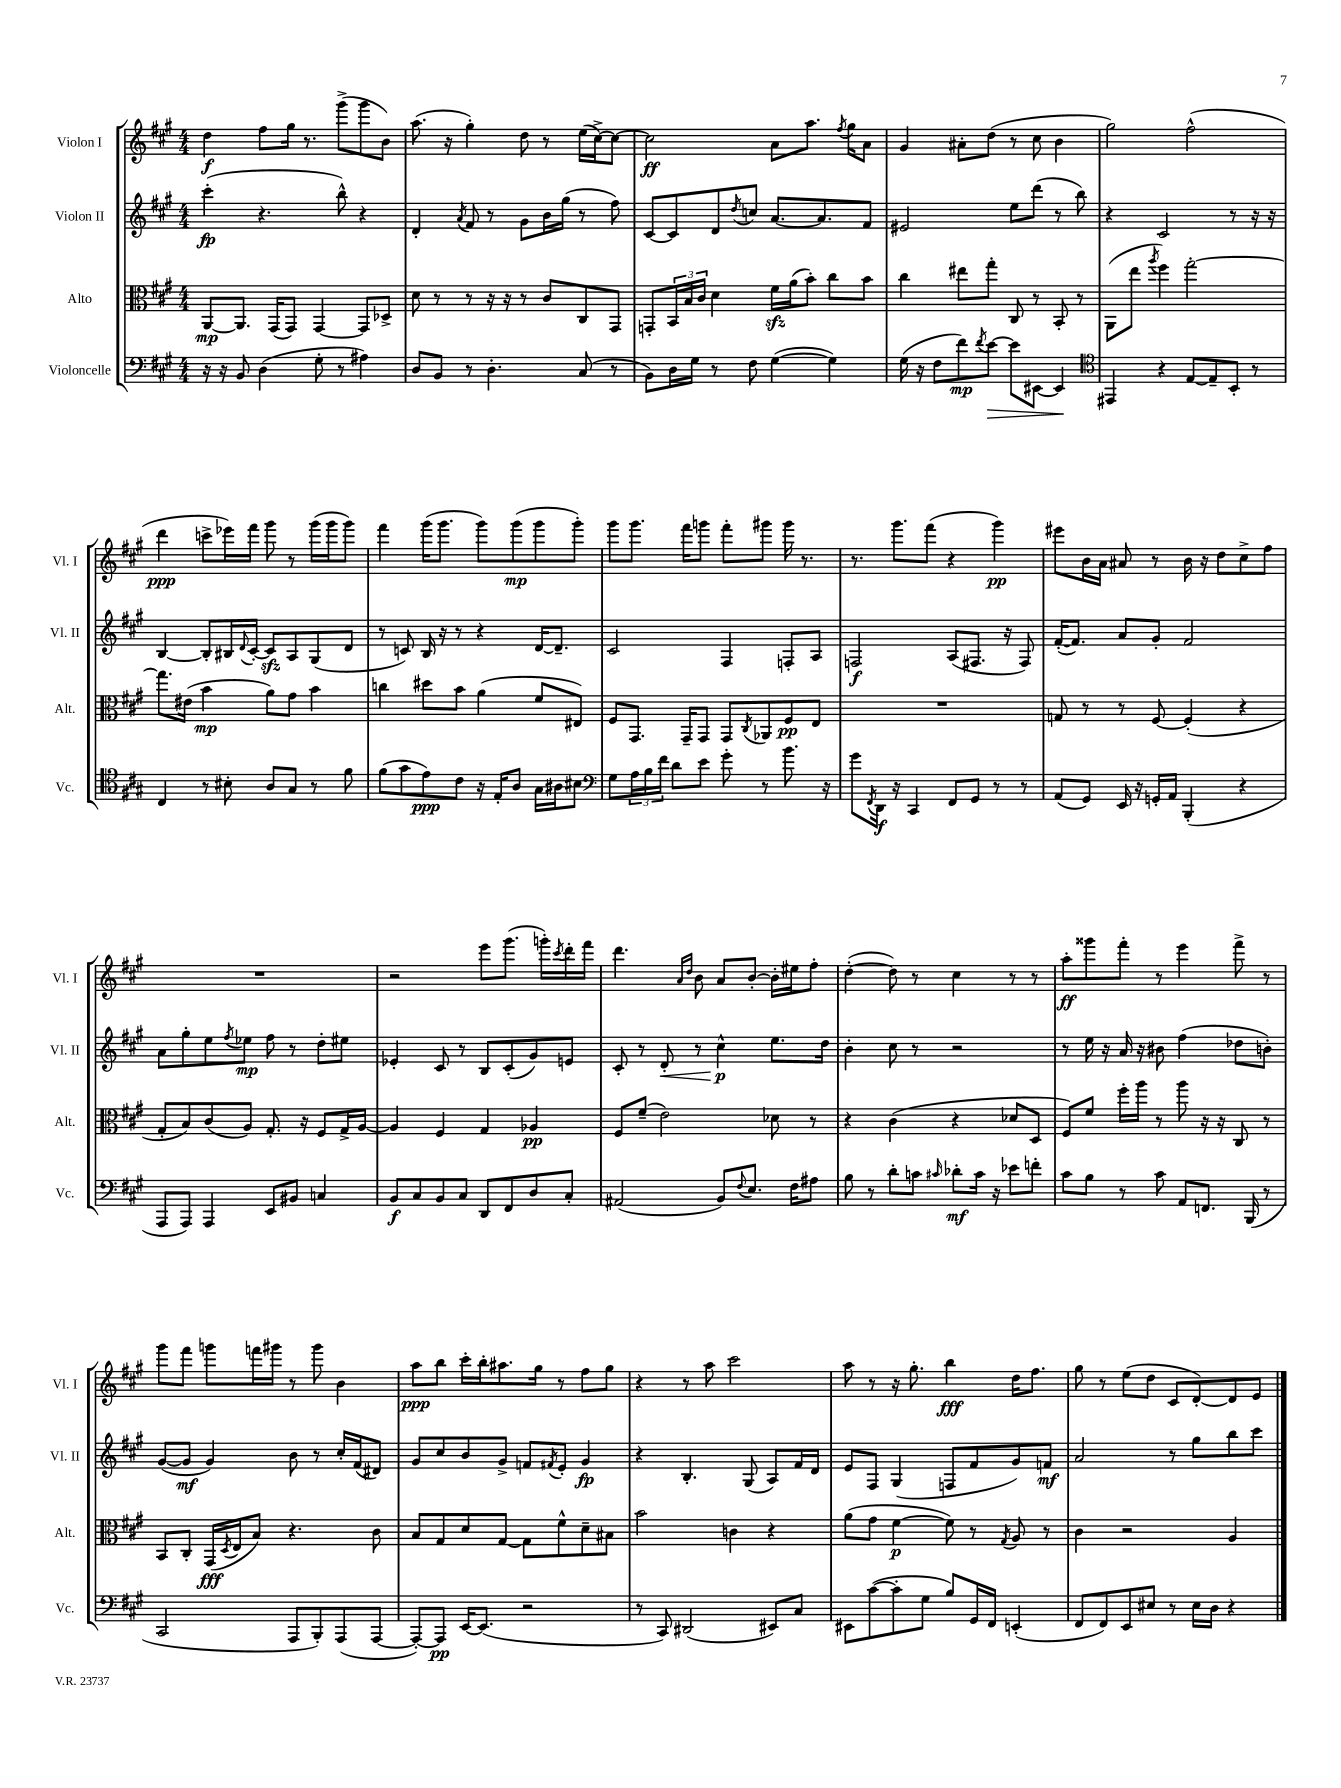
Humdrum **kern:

**kern	**dynam	**kern	**dynam	**kern	**dynam	**kern	**dynam
*part4	*part4	*part3	*part3	*part2	*part2	*part1	*part1
*staff4	*staff4	*staff3	*staff3	*staff2	*staff2	*staff1	*staff1
*I"Violoncelle	*	*I"Alto	*	*I"Violon II	*	*I"Violon I	*
*I'Vc.	*	*I'Alt.	*	*I'Vl. II	*	*I'Vl. I	*
*clefF4	*	*clefC3	*	*clefG2	*	*clefG2	*
*k[f#c#g#]	*	*k[f#c#g#]	*	*k[f#c#g#]	*	*k[f#c#g#]	*
*M4/4	*	*M4/4	*	*M4/4	*	*M4/4	*
=1	=1	=1	=1	=1	=1	=1	=1
16r	.	[8AA/L	mp	(4ccc#'\	fp	4dd\	f
16r	.	.	.	.	.	.	.
8BB/	.	8.AA/J]	.	.	.	.	.
(4D\	.	.	.	4.r	.	8ff#\L	.
.	.	(16GG#/KL	.	.	.	.	.
.	.	8GG#/J)	.	.	.	16gg#\Jk	.
.	.	.	.	.	.	8.r	.
8G#'\	.	[4GG#/	.	.	.	.	.
8r	.	.	.	8bb^^\)	.	(8ggg#^\L	.
4A#X\)	.	8GG#/L]	.	4r	.	8ggg#\	.
.	.	8D-X^/J	.	.	.	8b\J)	.
=2	=2	=2	=2	=2	=2	=2	=2
8D/L	.	8d\	.	4d'/	.	(8.aa\	.
8BB/J	.	8r	.	.	.	.	.
.	.	.	.	.	.	16r	.
.	.	.	.	8qa/	.	.	.
8r	.	8r	.	8f#/	.	4gg#'\)	.
4.D'\	.	16r	.	8r	.	.	.
.	.	16r	.	.	.	.	.
.	.	8r	.	8g#\L	.	8dd\	.
.	.	8c#/L	.	16b\L	.	8r	.
.	.	.	.	(16gg#\JJ	.	.	.
(8C#/	.	8C#/	.	8r	.	(16ee\LL	.
.	.	.	.	.	.	[16cc#^\J)	.
8r	.	8GG#/J	.	8ff#\)	.	8cc#\J_	.
=3	=3	=3	=3	=3	=3	=3	=3
8BB\L)	.	8GGn'/L	.	[8c#/L	.	2cc#\]	ff
16D\L	.	24BB/L	.	8c#/]	.	.	.
.	.	24B/	.	.	.	.	.
16G#\JJ	.	.	.	.	.	.	.
.	.	24c#/JJ	.	.	.	.	.
8r	.	4d\	.	8d/	.	.	.
.	.	.	.	8qdd/	.	.	.
8F#\	.	.	.	8ccn/J	.	.	.
([4G#\	.	16f#zz\LL	.	[8.a/L	.	8a\L	.
.	.	(16a\J	.	.	.	.	.
.	.	8b'\J)	.	.	.	8.aa\J	.
.	.	.	.	8.a/]	.	.	.
4G#\])	.	8cc#\L	.	.	.	.	.
.	.	.	.	.	.	8qff#/	.
.	.	.	.	.	.	16gg#\KL	.
.	.	8b\J	.	8f#/J	.	8a\J	.
=4	=4	=4	=4	=4	=4	=4	=4
(16G#\	.	4cc#\	.	2e#X/	.	4g#/	.
16r	.	.	.	.	.	.	.
8F#\L	.	.	.	.	.	.	.
8f#\)	mp	8ee#X\L	.	.	.	8a#X'\L	.
8qf#/	.	.	.	.	.	.	.
!	!LO:HP:b	!	!	!	!	!	!
[8e\J	>	8gg#'\J	.	.	.	(8dd\J	.
8e\L]	.	8C#/	.	8ee\L	.	8r	.
[8EE#X\J	.	8r	.	(8ddd\J	.	8cc#\	.
4EE#/]	.	8BB'/	.	8r	.	4b\	.
.	.	8r	.	8bb\)	.	.	.
.	]	.	.	.	.	.	.
=5	=5	=5	=5	=5	=5	=5	=5
*clefC4	*	*	*	*	*	*	*
4EE#X/	.	(8AA\L	.	4r	.	2gg#\)	.
.	.	8ee\J	.	.	.	.	.
.	.	8qaa/	.	.	.	.	.
4r	.	4ff#\)	.	2c#/	.	.	.
[8E/L	.	[2gg#'\	.	.	.	(2ff#^^\	.
8E~/]	.	.	.	.	.	.	.
8BB'/J	.	.	.	8r	.	.	.
8r	.	.	.	16r	.	.	.
.	.	.	.	16r	.	.	.
!!LO:LB:g=z
=6	=6	=6	=6	=6	=6	=6	=6
4C#/	.	8.gg#\L]	.	[4B/	.	4ddd\	ppp
.	.	(16e#X\Jk	.	.	.	.	.
8r	.	4b\	mp	8B'/L]	.	8cccn^\L	.
8B#X'\	.	.	.	16B#X/L	.	16eee-X\L)	.
.	.	.	.	8qqd/	.	.	.
.	.	.	.	[16c#'/JJ	.	16fff#\JJ	.
8A/L	.	8a\L)	.	8c#zz/L]	.	8ggg#\	.
8G#/J	.	8g#\J	.	8A/	.	8r	.
8r	.	4b\	.	(8G#/	.	(16ggg#\LL	.
.	.	.	.	.	.	16ggg#\J	.
8f#\	.	.	.	8d/J	.	8ggg#\J)	.
=7	=7	=7	=7	=7	=7	=7	=7
(8f#\L	.	4ccn\	.	8r	.	4fff#\	.
8g#\	.	.	.	8cn/)	.	.	.
8e\)	ppp	8dd#X\L	.	16B/	.	(16ggg#\KL	.
.	.	.	.	16r	.	8.ggg#\J	.
8c#\J	.	8b\J	.	8r	.	.	.
16r	.	(4a\	.	4r	.	8ggg#\L)	.
16E'/KL	.	.	.	.	.	.	.
8A/J	.	.	.	.	.	(8ggg#\	mp
16G#\LL	.	8f#/L	.	[16d/KL	.	8ggg#\	.
16A#X\J	.	.	.	8.d~/J]	.	.	.
8B#X\J	.	8E#X/J)	.	.	.	8ggg#'\J)	.
=8	=8	=8	=8	=8	=8	=8	=8
*clefF4	*	*	*	*	*	*	*
8G#\L	.	8F#/L	.	2c#/	.	8ggg#\L	.
24A\L	.	8.GG#/J	.	.	.	8.ggg#\J	.
24B\	.	.	.	.	.	.	.
24f#\JJ	.	.	.	.	.	.	.
8d\L	.	.	.	.	.	.	.
.	.	16GG#~/KL	.	.	.	16fff#\KL	.
8e\J	.	8GG#/J	.	.	.	8gggn\J	.
8g#'\	.	8GG#/L	.	4F#/	.	8fff#'\L	.
.	.	8qC#/	.	.	.	.	.
8r	.	8AA-X/	.	.	.	8ggg#X\J	.
8.b\	.	8F#/	pp	8Fn'/L	.	16ggg#\	.
.	.	.	.	.	.	8.r	.
.	.	8E/J	.	8A/J	.	.	.
16r	.	.	.	.	.	.	.
=9	=9	=9	=9	=9	=9	=9	=9
8g#\L	.	1r	.	2Fn/	f	8.r	.
8qFF#/	.	.	.	.	.	.	.
16DD\Jk	f	.	.	.	.	.	.
16r	.	.	.	.	.	8.ggg#\L	.
4CC#/	.	.	.	.	.	.	.
.	.	.	.	.	.	(8fff#\J	.
8FF#/L	.	.	.	(8A/L	.	4r	.
8GG#/J	.	.	.	8.F#X/J	.	.	.
8r	.	.	.	.	.	4ggg#\)	pp
.	.	.	.	16r	.	.	.
8r	.	.	.	8F#/)	.	.	.
=10	=10	=10	=10	=10	=10	=10	=10
(8AA/L	.	8Gn/	.	([16f#'/KL	.	8eee#X\L	.
.	.	.	.	8.f#/J])	.	.	.
8GG#/J)	.	8r	.	.	.	16b\L	.
.	.	.	.	.	.	16a\JJ	.
16EE/	.	8r	.	8a/L	.	8a#X/	.
16r	.	.	.	.	.	.	.
16GGn'/LL	.	[8F#/	.	8g#'/J	.	8r	.
16AA/JJ	.	.	.	.	.	.	.
(4BBB'/	.	(4F#'/]	.	2f#/	.	16b\	.
.	.	.	.	.	.	16r	.
.	.	.	.	.	.	8dd\L	.
4r	.	4r	.	.	.	8cc#^\	.
.	.	.	.	.	.	8ff#\J	.
!!LO:LB:g=z
=11	=11	=11	=11	=11	=11	=11	=11
8AAA/L	.	8G#'/L	.	8a\L	.	1r	.
8AAA/J)	.	8B/)	.	8gg#'\	.	.	.
4AAA/	.	(8c#/	.	8ee\	.	.	.
.	.	.	.	8qff#/	.	.	.
.	.	8A/J)	.	8ee-X\J	mp	.	.
8EE/L	.	8.G#'/	.	8ff#\	.	.	.
8BB#X/J	.	.	.	8r	.	.	.
.	.	16r	.	.	.	.	.
4Cn/	.	8F#/L	.	8dd'\L	.	.	.
.	.	16G#^/L	.	8ee#X\J	.	.	.
.	.	[16A/JJ	.	.	.	.	.
=12	=12	=12	=12	=12	=12	=12	=12
8BB/L	f	4A/]	.	4e-X'/	.	2r	.
8C#/	.	.	.	.	.	.	.
8BB/	.	4F#/	.	8c#/	.	.	.
8C#/J	.	.	.	8r	.	.	.
8DD/L	.	4G#/	.	8B/L	.	8eee\L	.
8FF#/	.	.	.	(8c#'/	.	(8.ggg#\J	.
8D/	.	4A-X/	pp	8g#/)	.	.	.
.	.	.	.	.	.	16gggn'\LL)	.
.	.	.	.	.	.	8qccc#/	.
8C#'/J	.	.	.	8en/J	.	16ddd'\	.
.	.	.	.	.	.	16fff#\JJ	.
=13	=13	=13	=13	=13	=13	=13	=13
(2AA#X/	.	8F#/L	.	8c#'/	.	4.ddd\	.
.	.	(8f#~/J	.	8r	.	.	.
!	!	!	!	!	!LO:HP:b	!	!
.	.	2e\)	.	8d'/	<	.	.
.	.	.	.	.	.	16qqa/LL	.
.	.	.	.	.	.	16qqdd/JJ	.
.	.	.	.	8r	.	8b\	.
8BB/L)	.	.	.	4cc#^^\	p	8a/L	.
8qqF#/	.	.	.	.	.	.	.
8.E/J	.	.	.	.	.	[8b'/J	.
.	.	8d-X\	.	8.ee\L	[	16b'\LL]	.
16F#\KL	.	.	.	.	.	16ee#X\J	.
8A#X\J	.	8r	.	.	.	8ff#'\J	.
.	.	.	.	16dd\Jk	.	.	.
=14	=14	=14	=14	=14	=14	=14	=14
8B\	.	4r	.	4b'\	.	([4dd'\	.
8r	.	.	.	.	.	.	.
8d'\L	.	(4c#\	.	8cc#\	.	8dd\])	.
8cn\J	.	.	.	8r	.	8r	.
16qqc#X/	.	.	.	.	.	.	.
8d-X'\L	mf	4r	.	2r	.	4cc#\	.
16c#\Jk	.	.	.	.	.	.	.
16r	.	.	.	.	.	.	.
8e-X\L	.	8d-X/L	.	.	.	8r	.
8fn'\J	.	8D/J	.	.	.	8r	.
=15	=15	=15	=15	=15	=15	=15	=15
8c#\L	.	8F#/L)	.	8r	.	8aa'\L	ff
8B\J	.	8f#/J	.	16ee\	.	8ggg##X\	.
.	.	.	.	16r	.	.	.
8r	.	16ff#'\LL	.	16a/	.	8fff#'\J	.
.	.	16aa\JJ	.	16r	.	.	.
8c#\	.	8r	.	8b#X\	.	8r	.
8AA/L	.	8aa\	.	(4ff#\	.	4eee\	.
8.FFn/J	.	16r	.	.	.	.	.
.	.	16r	.	.	.	.	.
.	.	8C#/	.	8dd-X\L	.	8fff#^\	.
(16BBB/	.	.	.	.	.	.	.
8r	.	8r	.	8bn'\J)	.	8r	.
!!LO:LB:g=z
=16	=16	=16	=16	=16	=16	=16	=16
2CC#/	.	8BB/L	.	([8g#/L	.	8ggg#\L	.
.	.	8C#'/J	.	8g#/J]	mf	8fff#\J	.
.	.	(16GG#/LL	fff	4g#/)	.	8gggn\L	.
.	.	8qD/	.	.	.	.	.
.	.	16E/J	.	.	.	.	.
.	.	8B/J)	.	.	.	16fffn\L	.
.	.	.	.	.	.	16ggg#X\JJ	.
8AAA/L	.	4.r	.	8b\	.	8r	.
8BBB'/)	.	.	.	8r	.	8ggg#\	.
(8AAA/	.	.	.	16cc#'/LL	.	4b\	.
.	.	.	.	(16f#/J	.	.	.
[8AAA/J	.	8c#\	.	8d#X/J)	.	.	.
=17	=17	=17	=17	=17	=17	=17	=17
8AAA'/L_)	.	8B/L	.	8g#/L	.	8aa\L	ppp
8AAA/J]	pp	8G#/	.	8cc#/	.	8bb\J	.
[16EE/KL	.	8d/	.	8b/	.	16ccc#'\LL	.
(8.EE/J]	.	.	.	.	.	16bb'\J	.
.	.	[8G#/J	.	8g#^/J	.	8.aa#X\	.
2r	.	8G#\L]	.	8fn/L	.	.	.
.	.	.	.	.	.	16gg#\Jk	.
.	.	.	.	8qf#X/	.	.	.
.	.	8f#^^\	.	8e'/J	.	8r	.
.	.	8d~\	.	4g#/	fp	8ff#\L	.
.	.	8B#X\J	.	.	.	8gg#\J	.
=18	=18	=18	=18	=18	=18	=18	=18
8r	.	2b\	.	4r	.	4r	.
8CC#/)	.	.	.	.	.	.	.
(2DD#X/	.	.	.	4.B'/	.	8r	.
.	.	.	.	.	.	8aa\	.
.	.	4cn\	.	.	.	2ccc#\	.
.	.	.	.	(8G#/	.	.	.
8EE#X/L)	.	4r	.	8A/L)	.	.	.
8C#/J	.	.	.	16f#/L	.	.	.
.	.	.	.	16d/JJ	.	.	.
=19	=19	=19	=19	=19	=19	=19	=19
8EE#X\L	.	(8a\L	.	8e/L	.	8aa\	.
([8c#\	.	8g#\J	.	8F#/J	.	8r	.
8c#'\]	.	[4f#\	p	(4G#/	.	16r	.
.	.	.	.	.	.	8.gg#'\	.
8G#\J	.	.	.	.	.	.	.
8B/L)	.	8f#\])	.	8Fn/L	.	4bb\	fff
16GG#/L	.	8r	.	8f#/	.	.	.
16FF#/JJ	.	.	.	.	.	.	.
.	.	8qG#/	.	.	.	.	.
(4EEn'/	.	8A/	.	8g#/)	.	16dd\KL	.
.	.	.	.	.	.	8.ff#\J	.
.	.	8r	.	8fn/J	mf	.	.
=20	=20	=20	=20	=20	=20	=20	=20
8FF#/L	.	4c#\	.	2a/	.	8gg#\	.
8FF#/)	.	.	.	.	.	8r	.
8EE/	.	2r	.	.	.	(8ee\L	.
8E#X/J	.	.	.	.	.	8dd\J	.
8r	.	.	.	8r	.	8c#/L	.
16E#\LL	.	.	.	8gg#\L	.	[8d'/)	.
16D\JJ	.	.	.	.	.	.	.
4r	.	4A/	.	8bb\	.	8d/]	.
.	.	.	.	8ccc#\J	.	8e/J	.
==	==	==	==	==	==	==	==
*-	*-	*-	*-	*-	*-	*-	*-
